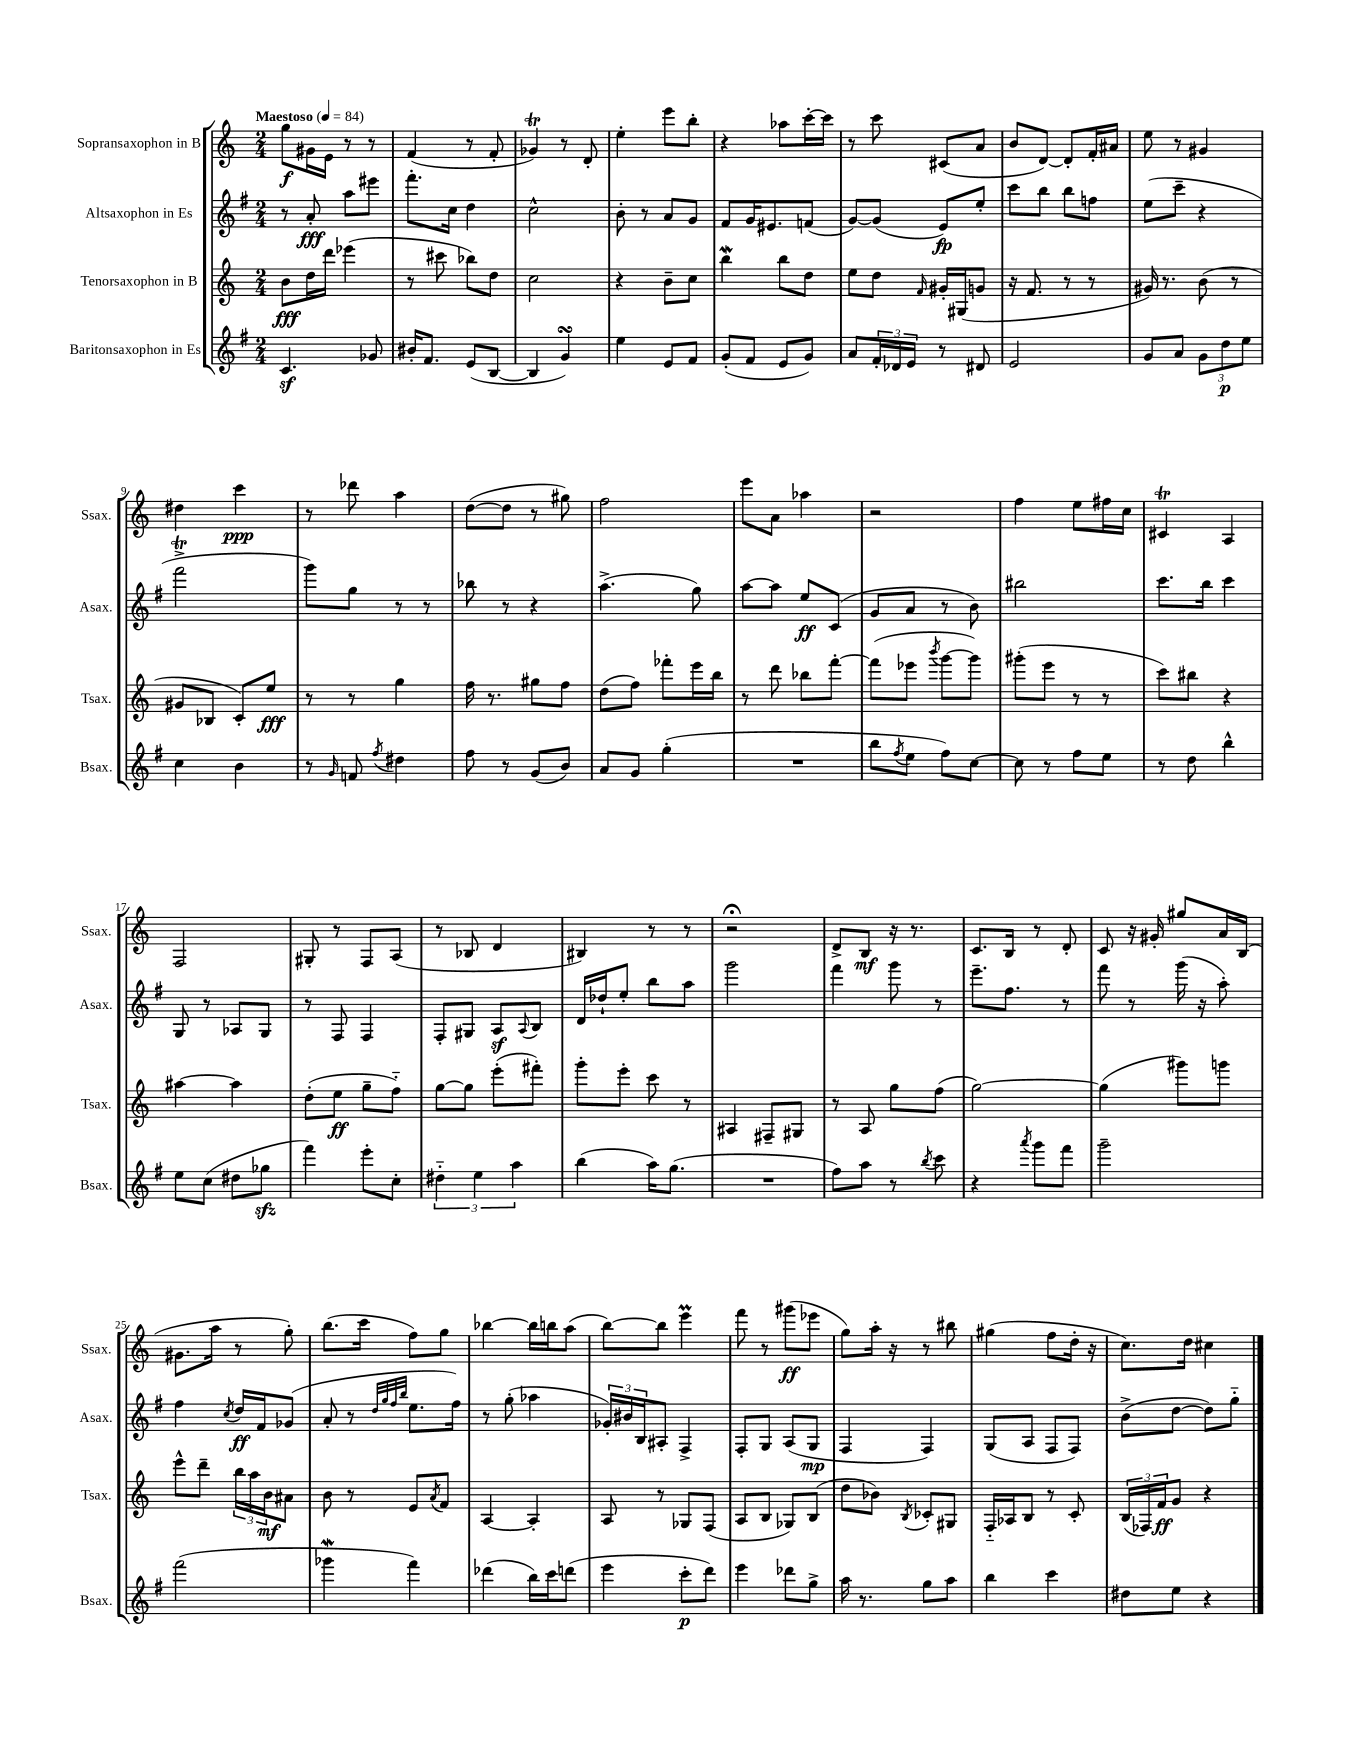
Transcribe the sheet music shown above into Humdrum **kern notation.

**kern	**kern	**kern	**kern
*staff4	*staff3	*staff2	*staff1
*clefG2	*clefG2	*clefG2	*clefG2
*k[f#]	*k[]	*k[f#]	*k[]
*M2/4	*M2/4	*M2/4	*M2/4
*MM84	*MM84	*MM84	*MM84
4.c	8b	8r	8gg
.	16dd	8a'	16g#
.	16ddd	.	16e
.	(4eee-	8aa	8r
8g-	.	8eee#	8r
=	=	=	=
16b#'	8r	8.fff#'	(4f
8.f#	.	.	.
.	8ccc#	.	.
.	.	16cc	.
(8e	8bb-)	4dd	8r
[8B	8dd	.	8f'
=	=	=	=
4B]	2cc	2cc^^	4g-)
4g)	.	.	8r
.	.	.	8d'
=	=	=	=
4ee	4r	8b'	4ee'
.	.	8r	.
8e	8b~	8a	8eee
8f#	8cc	8g	8bb'
=	=	=	=
(8g'	4bb	8f#	4r
8f#	.	16g	.
.	.	8.e#	.
8e	8bb	.	8aa-
8g)	8dd	(8f	[16ccc'
.	.	.	16ccc]
=	=	=	=
8a	8ee	[8g)	8r
24f#'	8dd	(8g]	8ccc
24d-	.	.	.
24e	.	.	.
.	16qqf	.	.
8r	16g#'	8e)	(8c#
.	(16G#	.	.
8d#	8g	8ee'	8a
=	=	=	=
2e	16r	8ccc	8b
.	8.f	.	.
.	.	8bb	[8d)
.	8r	8bb	8d']
.	8r	8ff	16f'
.	.	.	16a#
=	=	=	=
8g	16g#)	(8ee	8ee
.	8.r	.	.
8a	.	8ccc~	8r
12g	(8b	4r	4g#
12dd	.	.	.
.	8r	.	.
12ee	.	.	.
=	=	=	=
4cc	8g#	2fff#^	4dd#
.	8B-	.	.
4b	8c')	.	4ccc
.	8ee	.	.
=	=	=	=
8r	8r	8ggg)	8r
16qqg	.	.	.
8f	8r	8gg	8ddd-
8qff#	.	.	.
4dd#	4gg	8r	4aa
.	.	8r	.
=	=	=	=
8ff#	16ff	8bb-	([8dd
.	8.r	.	.
8r	.	8r	8dd]
(8g	8gg#	4r	8r
8b)	8ff	.	8gg#)
=	=	=	=
8a	(8dd	(4.aa^	2ff
8g	8ff)	.	.
(4gg'	8fff-'	.	.
.	16eee	8gg)	.
.	16bb	.	.
=	=	=	=
2r	8r	[8aa	8eee
.	8ddd	8aa]	8a
.	8bb-	8ee	4aa-
.	[8fff'	(8c	.
=	=	=	=
8bb	(8fff]	8g	2r
8qff#	.	.	.
8ee	8eee-	8a	.
.	8qbbb	.	.
8ff#)	[8ggg	8r	.
[8cc	8ggg])	8b)	.
=	=	=	=
8cc]	(8ggg#'	2bb#	4ff
8r	8eee	.	.
8ff#	8r	.	8ee
8ee	8r	.	16ff#
.	.	.	16cc
=	=	=	=
8r	8ccc)	8.ccc	4c#
8dd	8bb#	.	.
.	.	16bb	.
4bb^^	4r	4ccc	4A
=	=	=	=
8ee	[4aa#	8G	2F
(8cc	.	8r	.
8dd#	4aa#]	8A-	.
8gg-	.	8G	.
=	=	=	=
4fff#)	(8dd'	8r	8G#'
.	8ee	8F#	8r
8eee'	8gg~	4F#	8F
8cc'	8ff'~)	.	(8A
=	=	=	=
6dd#'~	[8gg	8F#'	8r
.	8gg]	8G#	8B-
6ee	.	.	.
.	(8eee'	8A	4d
6aa	.	.	.
.	.	8qqA	.
.	8fff#')	8B	.
=	=	=	=
(4bb	8ggg'	16d	4B#)
.	.	16dd-`	.
.	8eee'	8ee'	.
16aa)	8ccc	8bb	8r
(8.gg	.	.	.
.	8r	8aa	8r
=	=	=	=
2r	4A#	2ggg	2r;
.	8F#~	.	.
.	8G#	.	.
=	=	=	=
8ff#)	8r	4fff#	8d^
8aa	8A	.	8B
8r	8gg	8ggg	16r
.	.	.	8.r
8qbb	.	.	.
8ccc	(8ff	8r	.
=	=	=	=
4r	[2gg)	8.eee~	8.c
.	.	8.ff#	16B
8qaaa	.	.	.
8ggg	.	.	8r
8fff#	.	8r	8d'
=	=	=	=
2ggg~	(4gg]	8fff#	8c
.	.	8r	16r
.	.	.	16g#'
.	8ggg#)	(16ggg	8gg#
.	.	16r	.
.	8ggg	8aa')	16a
.	.	.	(16B
=	=	=	=
(2fff#	8eee^^	4ff#	8.g#
.	8ddd~	.	.
.	.	.	16aa
.	.	8qcc	.
.	24bb	16dd	8r
.	24aa	.	.
.	.	16f#	.
.	24b	.	.
.	8a#	(8g-	8gg')
=	=	=	=
4ggg-	8b	8a'	(8.bb
.	8r	8r	.
.	.	.	16ccc
.	.	32qqdd	.
.	.	32qqgg	.
.	.	32qqff#	.
.	.	32qqbb	.
4fff#)	8e	8.ee	8ff)
.	8qa	.	.
.	8f	.	8gg
.	.	16ff#)	.
=	=	=	=
(4ddd-	[4A	8r	[4bb-
.	.	(8gg'	.
16bb)	4A']	4aa-	16bb-]
16ccc	.	.	16bb
(8ddd	.	.	(8aa
=	=	=	=
4eee	8A	24g-')	[8bb)
.	.	24b#	.
.	.	24B	.
.	8r	8A#'	8bb]
8ccc'	8G-	4F#^	4eee
8ddd)	(8F	.	.
=	=	=	=
4eee	8A	8F#'	8fff
.	8B	8G	8r
8ddd-	8G-)	(8A	(8ggg#
8gg^	(8B	8G	8eee-
=	=	=	=
16aa	8dd	4F#	8gg)
8.r	.	.	.
.	8b-)	.	16aa'
.	.	.	16r
.	8qB	.	.
8gg	8c-'	4F#)	8r
8aa	8G#	.	8bb#
=	=	=	=
4bb	16F'~	(8G	(4gg#
.	16A-	.	.
.	8B	8A	.
4ccc	8r	8F#	8ff
.	8c'	8F#)	16dd'
.	.	.	16r
=	=	=	=
8dd#	(24B	(8b^	8.cc)
.	24F-)	.	.
.	24f	.	.
8ee	8g	[8dd	.
.	.	.	16dd
4r	4r	8dd])	4cc#
.	.	8gg'~	.
==	==	==	==
*-	*-	*-	*-
